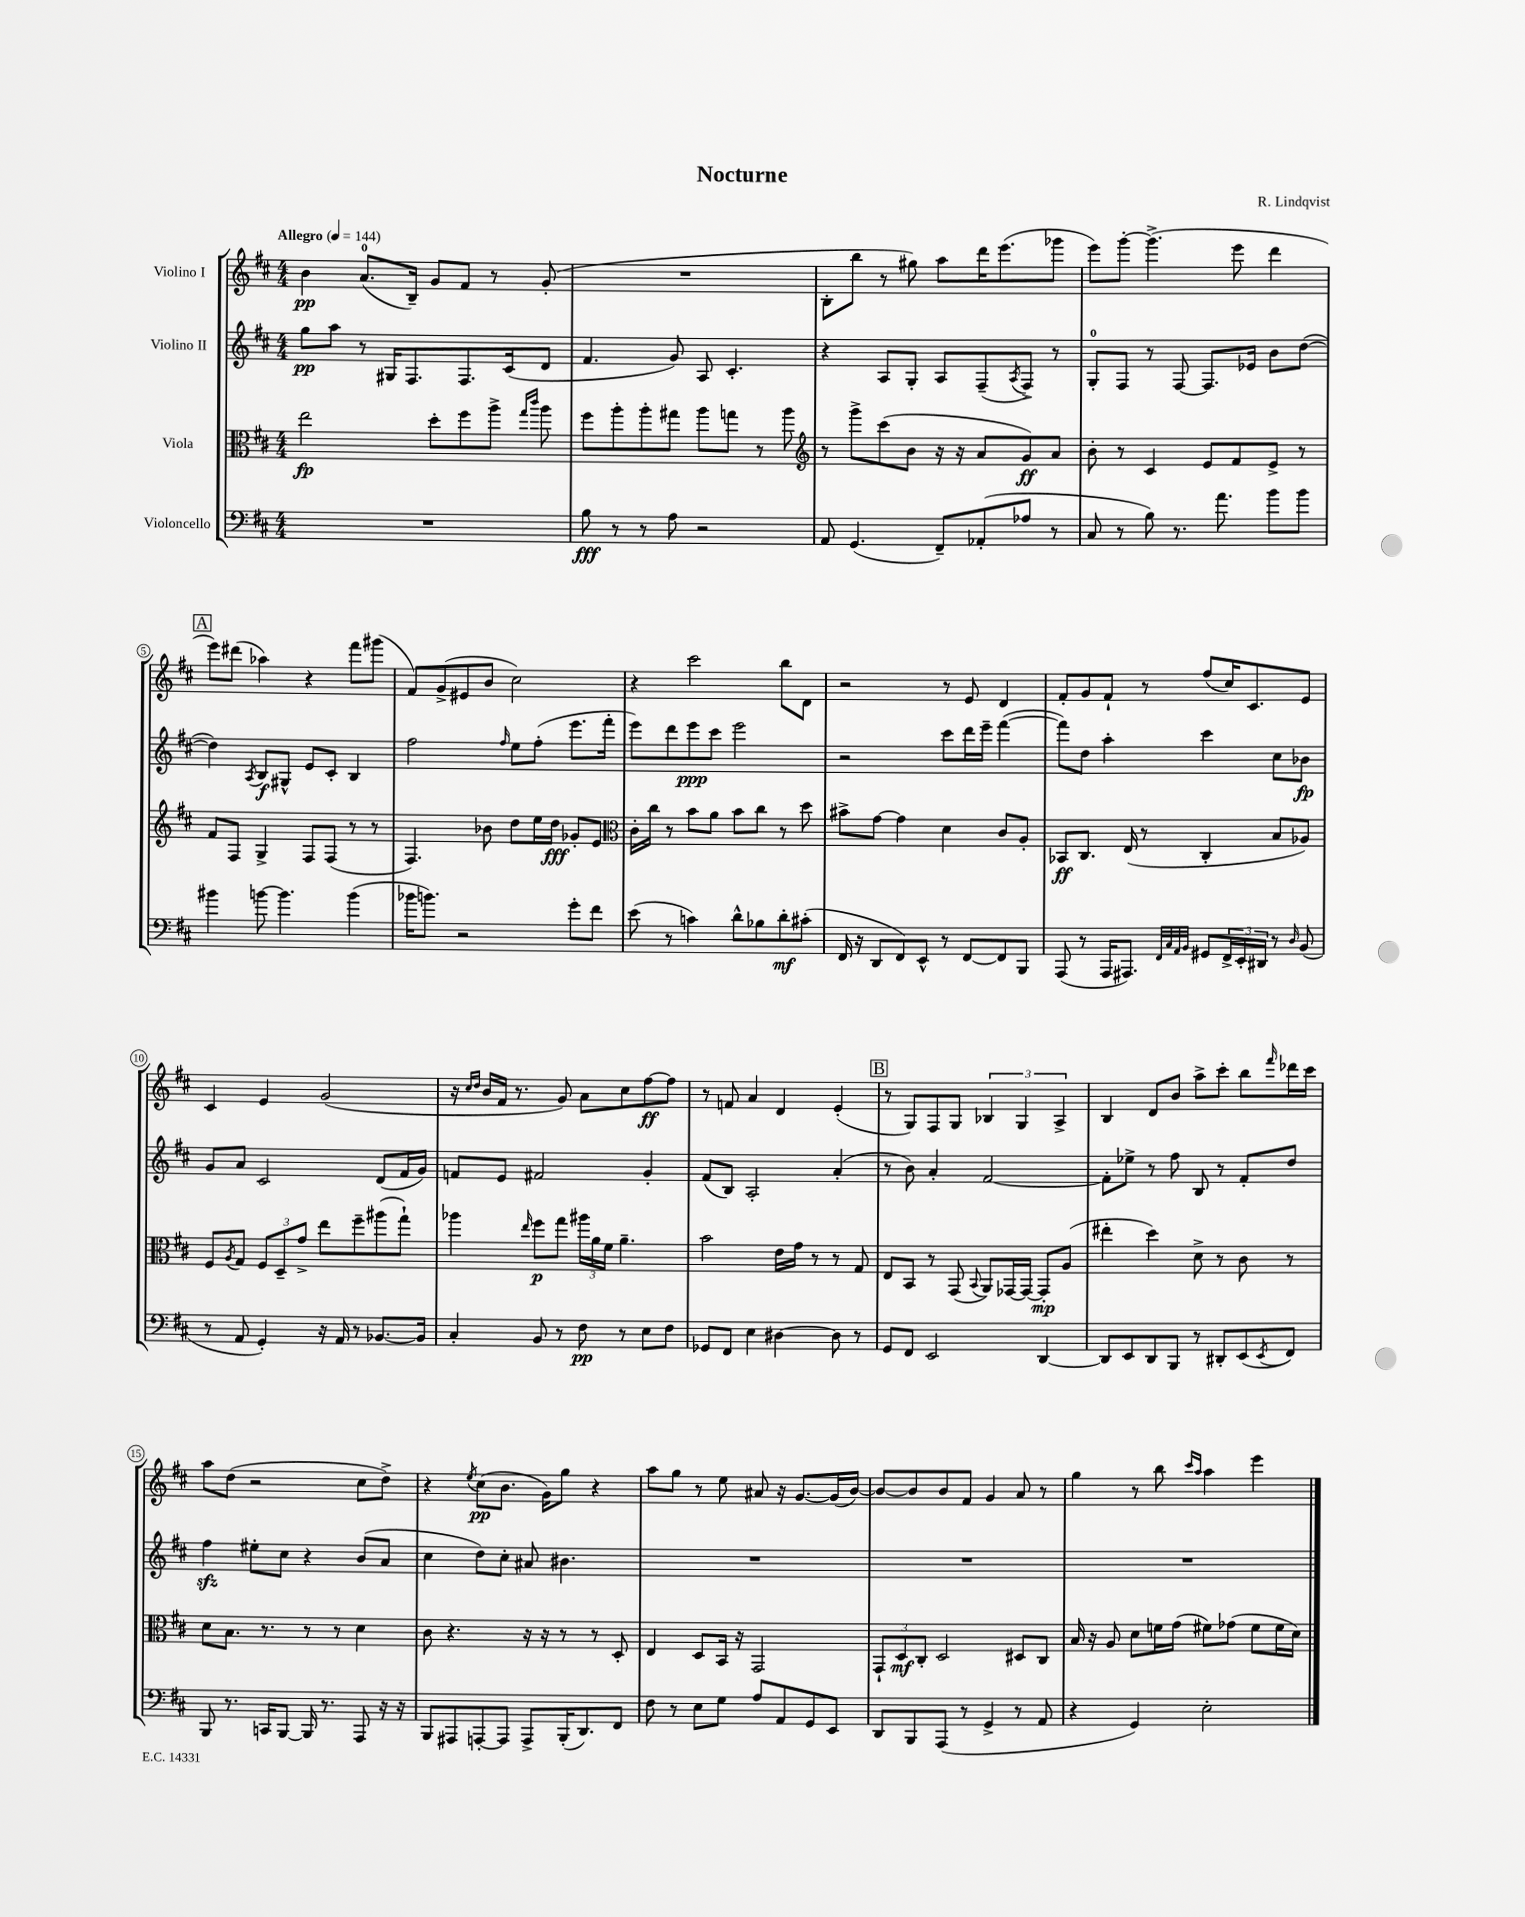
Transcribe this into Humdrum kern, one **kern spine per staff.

**kern	**dynam	**kern	**dynam	**kern	**dynam	**kern	**dynam
*part4	*part4	*part3	*part3	*part2	*part2	*part1	*part1
*staff4	*staff4	*staff3	*staff3	*staff2	*staff2	*staff1	*staff1
*I"Violoncello	*	*I"Viola	*	*I"Violino II	*	*I"Violino I	*
*clefF4	*	*clefC3	*	*clefG2	*	*clefG2	*
*k[f#c#]	*	*k[f#c#]	*	*k[f#c#]	*	*k[f#c#]	*
*M4/4	*	*M4/4	*	*M4/4	*	*M4/4	*
*MM144	*	*MM144	*	*MM144	*	*MM144	*
=1	=1	=1	=1	=1	=1	=1	=1
!	!	!	!	!	!	!LO:TX:a:B:t=Allegro	!
1r	.	2ee\	fp	8gg\L	pp	4b\	pp
.	.	.	.	8aa\J	.	.	.
.	.	.	.	8r	.	(8.a/L	.
.	.	.	.	16G#X/KL	.	.	.
.	.	.	.	8.F#/	.	16B~/Jk)	.
.	.	8dd'\L	.	.	.	8g/L	.
.	.	8ff#\	.	8.F#/	.	8f#/J	.
.	.	8aa^\J	.	.	.	8r	.
.	.	.	.	(16c#/k	.	.	.
.	.	16qqgg/LL	.	.	.	.	.
.	.	16qqccc#/JJ	.	.	.	.	.
.	.	8aa\	.	8d/J	.	(8g'/	.
=2	=2	=2	=2	=2	=2	=2	=2
8B\	fff	8ff#\L	.	4.f#/	.	1r	.
8r	.	8aa'\	.	.	.	.	.
8r	.	8aa'\	.	.	.	.	.
8A\	.	8gg#X\J	.	8g/)	.	.	.
2r	.	8aa\L	.	8A/	.	.	.
.	.	8ggn\J	.	4.c#'/	.	.	.
.	.	8r	.	.	.	.	.
.	.	8aa\	.	.	.	.	.
=3	=3	=3	=3	=3	=3	=3	=3
*	*	*clefG2	*	*	*	*	*
8AA/	.	8r	.	4r	.	8B'\L	.
(4.GG/	.	8ggg^\L	.	.	.	8bb\J	.
.	.	(8ccc#\	.	8A/L	.	8r	.
.	.	8b\J	.	8G'/J	.	8gg#X\)	.
8FF#~/L)	.	16r	.	8A/L	.	8aa\L	.
.	.	16r	.	.	.	.	.
(8AA-X'/	.	8a/L	.	(8F#~/	.	16ddd\K	.
.	.	.	.	.	.	(8.eee\	.
.	.	.	.	8qA/	.	.	.
8A-X/J	.	8g/)	ff	8F#^/J)	.	.	.
8r	.	8a/J	.	8r	.	8ggg-X\J	.
=4	=4	=4	=4	=4	=4	=4	=4
8C#/	.	8b'\	.	8G'/L	.	8eee\L)	.
8r	.	8r	.	8F#/J	.	[8ggg'\J	.
8B\)	.	4c#/	.	8r	.	(4.ggg^\]	.
8.r	.	.	.	[8F#/	.	.	.
.	.	8e/L	.	8.F#/L]	.	.	.
8.a\	.	.	.	.	.	.	.
.	.	8f#/	.	.	.	8eee\	.
.	.	.	.	16e-X/Jk	.	.	.
8b\L	.	8e^/J	.	8b\L	.	4ddd\	.
8b\J	.	8r	.	([8dd\J	.	.	.
!!LO:LB:g=z
!!LO:REH:place=s1:t=A
=5	=5	=5	=5	=5	=5	=5	=5
4b#X\	.	8f#/L	.	4dd\])	.	8eee\L)	.
.	.	8F#/J	.	.	.	(8ddd#X\J	.
.	.	.	.	8qA/	.	.	.
[8bn\	.	4G^/	.	8B/L	f	4aa-X\)	.
4.b\]	.	.	.	8G#X^^/J	.	.	.
.	.	8F#/L	.	8e/L	.	4r	.
.	.	(8F#/J	.	8c#'/J	.	.	.
(4b\	.	8r	.	4B/	.	8fff#\L	.
.	.	8r	.	.	.	(8ggg#X\J	.
=6	=6	=6	=6	=6	=6	=6	=6
16b-X\KL	.	4.F#/)	.	2ff#\	.	8f#/L)	.
8.bn\J)	.	.	.	.	.	.	.
.	.	.	.	.	.	(8g^/	.
2r	.	.	.	.	.	8e#X/	.
.	.	8b-X\	.	.	.	8b/J	.
.	.	.	.	16qqff#/	.	.	.
.	.	8dd\L	.	8ee\L	.	2cc#\)	.
.	.	16ee\L	.	(8ff#'\J	.	.	.
.	.	16dd\JJ	fff	.	.	.	.
8g'\L	.	8g-X'/L	.	8.eee\L	.	.	.
8f#\J	.	8e/J	.	.	.	.	.
.	.	.	.	16fff#'\Jk	.	.	.
=7	=7	=7	=7	=7	=7	=7	=7
*	*	*clefC3	*	*	*	*	*
(8e\	.	16c#'\LL	.	8eee\L)	.	4r	.
.	.	16cc#\JJ	.	.	.	.	.
8r	.	8r	.	8ddd\	.	.	.
4cn\)	.	8b\L	.	8eee\	ppp	2ccc#\	.
.	.	8a\J	.	8ccc#\J	.	.	.
8d^^\L	.	8b\L	.	2eee\	.	.	.
8B-X\	.	8cc#\J	.	.	.	.	.
8d'\	mf	8r	.	.	.	8bb\L	.
(8c#X'\J	.	8dd\	.	.	.	8d\J	.
=8	=8	=8	=8	=8	=8	=8	=8
16FF#/	.	8b#X^\L	.	2r	.	2r	.
16r	.	.	.	.	.	.	.
8DD/L	.	[8g\J	.	.	.	.	.
8FF#/)	.	4g\]	.	.	.	.	.
8EE^^/J	.	.	.	.	.	.	.
8r	.	4d\	.	8ccc#\L	.	8r	.
[8FF#/L	.	.	.	16ddd\L	.	8e/	.
.	.	.	.	16eee~\JJ	.	.	.
8FF#/]	.	8c#/L	.	([4fff#\	.	4d/	.
8BBB/J	.	8A'/J	.	.	.	.	.
=9	=9	=9	=9	=9	=9	=9	=9
(8AAA/	.	8BB-X/L	ff	8fff#\L])	.	8f#'/L	.
8r	.	8.C#/J	.	8dd\J	.	8g/	.
16AAA/KL	.	.	.	4aa'\	.	8f#`/J	.
8.AAA#X/J)	.	(16E/	.	.	.	.	.
.	.	8r	.	.	.	8r	.
32qqFF#/LLL	.	.	.	.	.	.	.
32qqC#/	.	.	.	.	.	.	.
32qqAA/	.	.	.	.	.	.	.
32qqBB/JJJ	.	.	.	.	.	.	.
8GG#X/L	.	4C#'/	.	4ccc#\	.	(8ff#/L	.
24FF#^/L	.	.	.	.	.	16cc#/K)	.
24EE'/	.	.	.	.	.	.	.
.	.	.	.	.	.	8.c#/	.
24DD#X/JJ	.	.	.	.	.	.	.
8r	.	8B/L	.	8cc#\L	.	.	.
16qqD/	.	.	.	.	.	.	.
(8BB/	.	8A-X/J)	.	8b-X\J	fp	8e/J	.
!!LO:LB:g=z
=10	=10	=10	=10	=10	=10	=10	=10
8r	.	8F#/L	.	8g/L	.	4c#/	.
.	.	8qA/	.	.	.	.	.
8AA/	.	8G/J	.	8a/J	.	.	.
4GG'/)	.	12F#/L	.	2c#/	.	4e/	.
.	.	12D~/	.	.	.	.	.
.	.	12g^/J	.	.	.	.	.
16r	.	8ee\L	.	.	.	(2g/	.
16AA/	.	.	.	.	.	.	.
8r	.	8ff#~\	.	.	.	.	.
[8.BB-X/L	.	(8aa#X\	.	(8d/L	.	.	.
.	.	8gg`\J)	.	16f#/L	.	.	.
16BB-/Jk]	.	.	.	16g/JJ)	.	.	.
=11	=11	=11	=11	=11	=11	=11	=11
4C#'/	.	4aa-X\	.	8fn/L	.	16r	.
.	.	.	.	.	.	16qqcc#/LL	.
.	.	.	.	.	.	16qqdd/JJ	.
.	.	.	.	.	.	16b/LL	.
.	.	.	.	8e/J	.	16f#/JJ	.
.	.	.	.	.	.	8.r	.
.	.	16qqee/	.	.	.	.	.
8BB/	.	8ff#\L	p	2f#X/	.	.	.
8r	.	8gg\J	.	.	.	8g/)	.
8F#\	pp	24aa#X\LL	.	.	.	8a\L	.
.	.	24a\	.	.	.	.	.
.	.	24f#\JJ	.	.	.	.	.
8r	.	4.a~\	.	.	.	8cc#\	.
8E\L	.	.	.	4g'/	.	[8ff#\	ff
8F#\J	.	.	.	.	.	8ff#\J]	.
=12	=12	=12	=12	=12	=12	=12	=12
8GG-X/L	.	2b\	.	(8f#/L	.	8r	.
8FF#/J	.	.	.	8B/J)	.	8fn/	.
4E\	.	.	.	2A'/	.	4a/	.
[4D#X\	.	16e\LL	.	.	.	4d/	.
.	.	16g\JJ	.	.	.	.	.
.	.	8r	.	.	.	.	.
8D#\]	.	8r	.	(4a'/	.	(4e'/	.
8r	.	8G/	.	.	.	.	.
!!LO:REH:place=s1:t=B
=13	=13	=13	=13	=13	=13	=13	=13
8GG/L	.	8E/L	.	8r	.	8r	.
8FF#/J	.	8BB/J	.	8b\)	.	8G/L)	.
2EE/	.	8r	.	4a'/	.	8F#/	.
.	.	(8GG/	.	.	.	8G/J	.
.	.	8qqBB/	.	.	.	.	.
.	.	8AA/L)	.	[2f#/	.	6B-X/	.
.	.	[16GG-X/L	.	.	.	.	.
.	.	.	.	.	.	6G/	.
.	.	16GG-/JJ_	.	.	.	.	.
[4DD/	.	8GG-'/L]	mp	.	.	.	.
.	.	.	.	.	.	6A^/	.
.	.	(8A/J	.	.	.	.	.
=14	=14	=14	=14	=14	=14	=14	=14
8DD/L]	.	4ee#X'\	.	8f#'\L]	.	4B/	.
8EE/	.	.	.	8ee-X^\J	.	.	.
8DD/	.	4dd\)	.	8r	.	8d/L	.
8BBB/J	.	.	.	8ff#\	.	8b/J	.
8r	.	8d^\	.	8B/	.	8aa^\L	.
8DD#X'/L	.	8r	.	8r	.	8ccc#'\J	.
(8EE/	.	8c#\	.	8f#'/L	.	8bb\L	.
8qEE/	.	.	.	.	.	16qqfff#/	.
8FF#/J)	.	8r	.	8dd/J	.	16ddd-X\L	.
.	.	.	.	.	.	16ccc#\JJ	.
!!LO:LB:g=z
=15	=15	=15	=15	=15	=15	=15	=15
8BBB/	.	8d\L	.	4ff#zz\	.	8aa\L	.
8.r	.	8.B\J	.	.	.	(8dd\J	.
.	.	.	.	8ee#X'\L	.	2r	.
16CCn/KL	.	8.r	.	.	.	.	.
[8BBB/J	.	.	.	8cc#\J	.	.	.
16BBB/]	.	8r	.	4r	.	.	.
8.r	.	.	.	.	.	.	.
.	.	8r	.	.	.	.	.
8AAA/	.	4d\	.	(8b/L	.	8cc#\L	.
16r	.	.	.	8a/J	.	8dd^\J)	.
16r	.	.	.	.	.	.	.
=16	=16	=16	=16	=16	=16	=16	=16
8BBB/L	.	8c#\	.	4cc#\	.	4r	.
8AAA#X/	.	4.r	.	.	.	.	.
.	.	.	.	.	.	8qee/	.
[8AAAn'/	.	.	.	8dd\L)	.	(8cc#\L	pp
8AAA/J]	.	.	.	8cc#'\J	.	8.b\J	.
8AAA^/L	.	16r	.	8a#X/	.	.	.
.	.	16r	.	.	.	16g\KL)	.
(16BBB'/K	.	8r	.	4.b#X\	.	8gg\J	.
8.DD/)	.	.	.	.	.	.	.
.	.	8r	.	.	.	4r	.
8FF#/J	.	8D'/	.	.	.	.	.
=17	=17	=17	=17	=17	=17	=17	=17
8F#\	.	4E/	.	1r	.	8aa\L	.
8r	.	.	.	.	.	8gg\J	.
8E\L	.	8D/L	.	.	.	8r	.
8G\J	.	16BB/Jk	.	.	.	8ee\	.
.	.	16r	.	.	.	.	.
8A/L	.	2GG/	.	.	.	8a#X/	.
8AA/	.	.	.	.	.	16r	.
.	.	.	.	.	.	[8.g/L	.
8GG/	.	.	.	.	.	.	.
8EE/J	.	.	.	.	.	(16g/L]	.
.	.	.	.	.	.	[16b/JJ)	.
=18	=18	=18	=18	=18	=18	=18	=18
8DD/L	.	12GG`/L	.	1r	.	8b/L_	.
.	.	12D/	mf	.	.	.	.
8BBB/	.	.	.	.	.	8b/]	.
.	.	12C#'/J	.	.	.	.	.
(8AAA/J	.	2D/	.	.	.	8b/	.
8r	.	.	.	.	.	8f#/J	.
4GG^/	.	.	.	.	.	4g/	.
8r	.	8D#X/L	.	.	.	8a/	.
8AA/	.	8C#/J	.	.	.	8r	.
=19	=19	=19	=19	=19	=19	=19	=19
4r	.	16B/	.	1r	.	4gg\	.
.	.	16r	.	.	.	.	.
.	.	8A/	.	.	.	.	.
4GG/)	.	8d\L	.	.	.	8r	.
.	.	16fn\L	.	.	.	8bb\	.
.	.	(16g\JJ	.	.	.	.	.
.	.	.	.	.	.	16qqccc#/LL	.
.	.	.	.	.	.	16qqaa/JJ	.
2E'\	.	8f#X\L)	.	.	.	4aa\	.
.	.	(8g-X\J	.	.	.	.	.
.	.	8f#\L	.	.	.	4eee\	.
.	.	16f#\L	.	.	.	.	.
.	.	16d\JJ)	.	.	.	.	.
==	==	==	==	==	==	==	==
*-	*-	*-	*-	*-	*-	*-	*-
